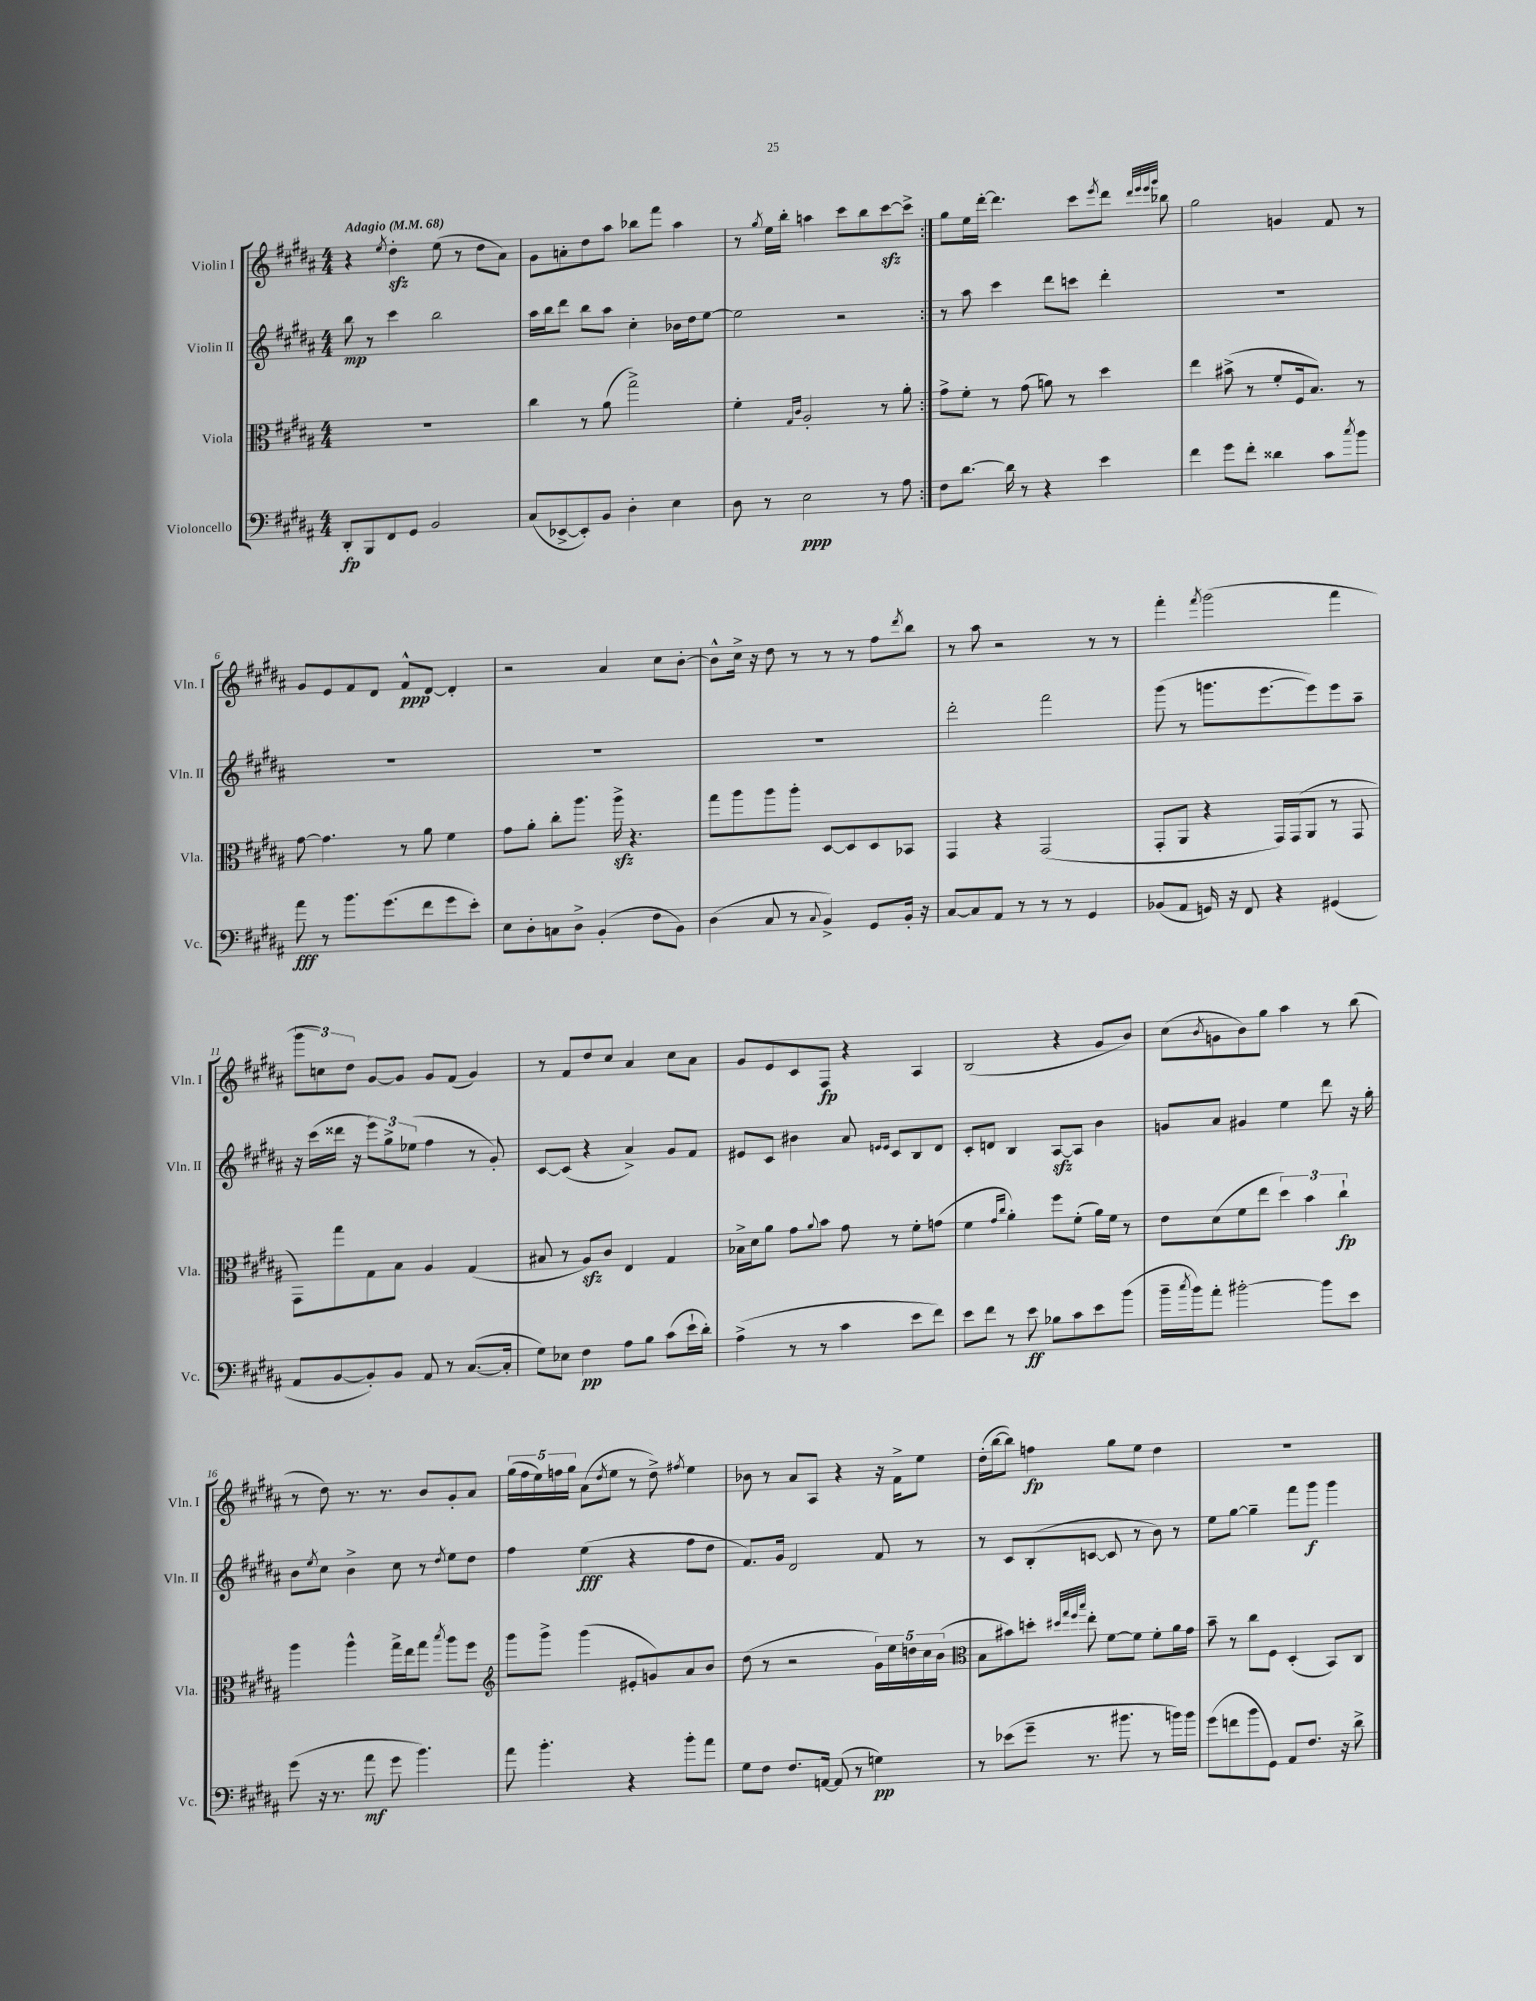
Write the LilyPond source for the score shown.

<<
\new StaffGroup <<
\new Staff = "s0" \with { instrumentName = "Violin I" shortInstrumentName = "Vln. I" } {
    \clef treble \key b \major \numericTimeSignature \time 4/4 \tempo "Adagio" 4 = 68
    \repeat volta 2 { r4 \acciaccatura { e''8 } dis''4-.\sfz e''8( r8 dis''8 ais'8) |
    gis'8 a'8-. dis''8 ais''8 bes''8 fis'''8 ais''4 |
    r8 \acciaccatura { gis''8 } e''16 b''16-. a''4 cis'''8 b''8 cis'''8~\sfz cis'''8-> | }
    gis''8 e''16 dis'''16~-. dis'''4. cis'''8 \acciaccatura { e'''8 } dis'''8 \grace { dis'''32 e'''32 e'''32 gis'''32 } bes''8 |
    gis''2 g'4 fis'8 r8 |
    gis'8 e'8 fis'8 dis'8 fis'8-^\ppp dis'8~ dis'4-. |
    r2 ais'4 cis''8 b'8~-. |
    b'8-^ cis''16-> r16 dis''8 r8 r8 r8 fis''8 \acciaccatura { dis'''8 } b''8 |
    r8 ais''8 r2 r8 r8 |
    fis'''4-. \acciaccatura { fis'''8 } gis'''2( fis'''4 |
    \tuplet 3/2 { gis'''8 c''8) dis''8 } gis'8~ gis'8 gis'8 fis'8( gis'4) |
    r8 fis'8 dis''8 cis''8 ais'4 cis''8 ais'8 |
    gis'8 e'8 cis'8 fis8\fp r4 ais4 |
    b2( r4 gis'8 b'8) |
    cis''8( \acciaccatura { b'8 } g'8 b'8) gis''8 ais''4 r8 b''8( |
    r8 dis''8) r8. r8. b'8 gis'8-. ais'8 |
    \tuplet 5/4 { gis''16( fis''16 e''16) f''16 gis''16 } ais'8( \acciaccatura { dis''8 } e''8 r8 dis''8->) \acciaccatura { fis''8 } e''4 |
    bes'8 r8 ais'8 ais8 r4 r16 fis'16-> e''8 |
    dis''16-.( b''16~ b''8) f''4\fp gis''8 e''8 dis''4 |
    R1 \bar "|." |
}
\new Staff = "s1" \with { instrumentName = "Violin II" shortInstrumentName = "Vln. II" } {
    \clef treble \key b \major \numericTimeSignature \time 4/4
    \repeat volta 2 { b''8\mp r8 cis'''4 b''2 |
    ais''16 b''16 dis'''8 b''8 ais''8 cis''4-. bes'16 dis''16 e''8~ |
    e''2 r2 | }
    r8 ais''8 cis'''4 dis'''8 c'''8 dis'''4-. |
    R1 |
    R1 |
    R1 |
    R1 |
    dis'''2-. fis'''2 |
    gis'''8( r8 g'''8. e'''8.~ e'''8) e'''8 ais''8-- |
    r16 cis'''16( disis'''16 r16 \tuplet 3/2 { e'''8) gis''8-> ees''8( } fis''4 r8 gis'8-.) |
    cis'8~ cis'8( r4 ais'4->) gis'8 fis'8 |
    eis'8 cis'8 bis'4 ais'8 \grace { e'16 e'16 } cis'8 b8 dis'8 |
    cis'8-. d'8 b4 ais8~\sfz ais8 b'4 |
    g'8 ais'8 gis'4 e''4 dis'''8 r16 gis''16-. |
    b'8 \acciaccatura { e''8 } cis''8 b'4-> cis''8 r8 \acciaccatura { dis''8 } e''8 dis''8 |
    fis''4 e''4\fff( r4 fis''8 dis''8 |
    fis'8.) gis'16 dis'2 fis'8 r8 |
    r8 cis'8 b8-.( c'8~ c'8 r8 b'8) r8 |
    e''8 gis''8~ gis''4-- fis'''8 gis'''8\f gis'''4 \bar "|." |
}
\new Staff = "s2" \with { instrumentName = "Viola" shortInstrumentName = "Vla." } {
    \clef alto \key b \major \numericTimeSignature \time 4/4
    \repeat volta 2 { R1 |
    cis''4 r8 ais'8( gis''2->) |
    fis'4-. \grace { gis16 cis'16 } ais2-. r8 ais'8-. | }
    gis'8-> fis'8-. r8 gis'8( a'8) r8 dis''4 |
    e''4 bis'8->( r8 fis'8-. fis16 b8.) r8 |
    gis'8~ gis'4. r8 ais'8 fis'4 |
    gis'8 ais'8-. cis''8-. ais''8. ais''16->\sfz r4. |
    gis''8 ais''8 ais''8 ais''8-. dis8~ dis8 dis8 bes,8 |
    gis,4 r4 gis,2( |
    gis,8-. ais,8 r4 gis,16) gis,16( ais,8 r8 gis,8 |
    gis,8) gis''8 gis8 b8 ais4 gis4( |
    bis8 r8 ais8\sfz) cis'8 e4 gis4 |
    bes16-> dis'16 ais'8 gis'8 \appoggiatura { ais'8 } b'8 gis'8 r8 fis'8-. g'8( |
    fis'4 \grace { gis'16 cis''16 } ais'4-.) fis''8 fis'8-.( ais'16) fis'16 r8 |
    e'8 dis'8( fis'8 e''8 \tuplet 3/2 { dis''4) b'4 cis''4-!\fp } |
    ais''4 ais''4-^ gis''16-> e''16 gis''8 \acciaccatura { b''8 } ais''8 fis''8 |
    \clef treble gis'''8 gis'''8-> gis'''4( eis'8-. g'8) ais'8 b'8 |
    dis''8( r8 r2 \tuplet 5/4 { gis'16) e''16 d''16 cis''16 b'16( } |
    \clef alto b8 bis'8) d''8-. \grace { dis''32 gis''32 fis''32 b''32 } e''8-. fis'8~ fis'8 fis'8-. ais'16 gis'16 |
    b'8-- r8 cis''8 fis8 dis4-.( b,8) cis8 \bar "|." |
}
\new Staff = "s3" \with { instrumentName = "Violoncello" shortInstrumentName = "Vc." } {
    \clef bass \key b \major \numericTimeSignature \time 4/4
    \repeat volta 2 { dis,8-.\fp b,,8 fis,8 gis,8 b,2 |
    cis8( ees,8~-> ees,8-.) b,8 dis4-. e4 |
    dis8 r8 e2\ppp r8 ais8 | }
    fis8 dis'8.~ dis'16 r8 r4 e'4 |
    fis'4 gis'8 fis'8-. disis'4 cis'8 \acciaccatura { cis''8 } b'8 |
    ais'8\fff r8 b'8. gis'8.( fis'8 gis'8 e'8-.) |
    e8 dis8-. c8 dis8-> b,4-.( fis8 b,8) |
    dis4( cis8 r8 \appoggiatura { cis8 } b,4->) gis,8 b,16-. r16 |
    cis8~ cis8 ais,8 r8 r8 r8 gis,4 |
    bes,8( ais,8 g,16) r16 fis,8 r4 gis,4( |
    ais,8 b,8~ b,8-.) b,8 ais,8 r8 cis8.~( cis16-. |
    gis8) ees8 fis4\pp ais8 b8 cis'8( e'16-! dis'16-.) |
    ais4->( r8 r8 cis'4 e'8 fis'8) |
    e'8 fis'8 r8 e'8\ff bes8 cis'8 e'8 b'8( |
    b'16-- \acciaccatura { cis''8 } b'16) ais'8-. bis'2~-. bis'8 e'8 |
    gis'8( r16 r8. ais'8\mf gis'8 b'4.) |
    ais'8 b'4.-. r4 b'8-. ais'8 |
    gis8 fis8 fis8. a,16~ a,8( r8 g4\pp) |
    r8 ees'8( gis'8-- r8. bis'8. r8 b'16) b'16 |
    gis'8( f'8 b'8 gis,8) ais,8 fis8. r16 dis'8-> \bar "|." |
}
>>
>>
